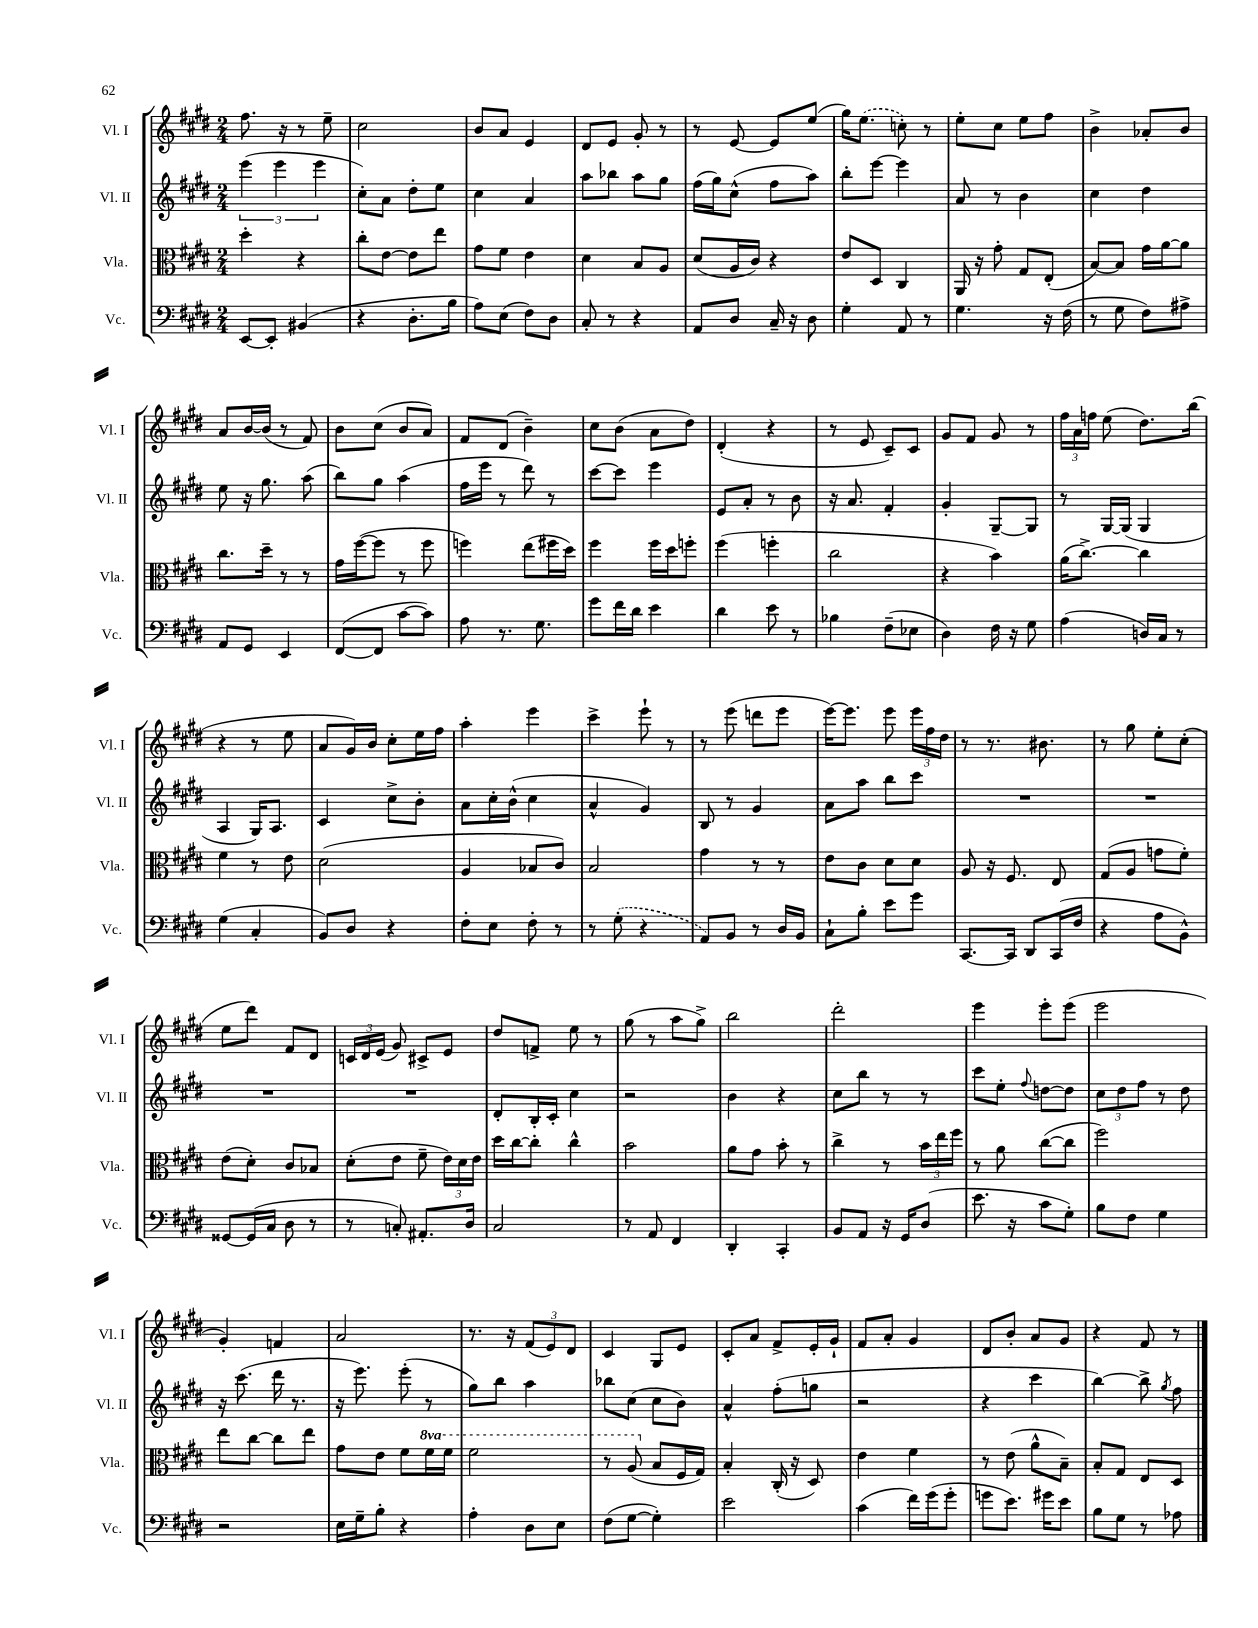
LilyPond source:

<<
\new StaffGroup <<
\new Staff = "s0" \with { instrumentName = "Vl. I" shortInstrumentName = "Vl. I" } {
    \clef treble \key e \major \numericTimeSignature \time 2/4
    \autoBeamOff fis''8. r16 r8 e''8-- |
    cis''2 |
    b'8[ a'8] e'4 |
    dis'8[ e'8] gis'8-. r8 |
    r8 e'8~ e'8[ e''8]( |
    gis''16[) \once \slurDashed e''8.]( c''8-.) r8 |
    e''8[-. cis''8] e''8[ fis''8] |
    b'4-> aes'8[-. b'8] |
    a'8[ b'16~ b'16]( r8 fis'8) |
    b'8[ cis''8]( b'8[ a'8]) |
    fis'8[ dis'8]( b'4--) |
    cis''8[ b'8]( a'8[ dis''8]) |
    dis'4-.( r4 |
    r8 e'8 cis'8[--) cis'8] |
    gis'8[ fis'8] gis'8 r8 |
    \tuplet 3/2 { fis''16[ a'16 f''16] } e''8( dis''8.[) b''16]( |
    r4 r8 e''8 |
    a'8[ gis'16) b'16] cis''8[-. e''16 fis''16] |
    a''4-. e'''4 |
    cis'''4-> e'''8-! r8 |
    r8 e'''8( d'''8[ e'''8] |
    e'''16[~) e'''8.] e'''8 \tuplet 3/2 { e'''16[ fis''16 dis''16] } |
    r8 r8. bis'8. |
    r8 gis''8 e''8[-. cis''8]-.( |
    e''8[ dis'''8]) fis'8[ dis'8] |
    \tuplet 3/2 { c'16[ dis'16 e'16]( } gis'8) cis'8[-> e'8] |
    dis''8[ f'8]-> e''8 r8 |
    gis''8( r8 a''8[ gis''8]->) |
    b''2 |
    dis'''2-. |
    e'''4 e'''8[-. e'''8]( |
    e'''2 |
    gis'4-.) f'4 |
    a'2 |
    r8. r16 \tuplet 3/2 { fis'8[( e'8) dis'8] } |
    cis'4 gis8[ e'8] |
    cis'8[-. a'8] fis'8[-> e'16-. gis'16]-! |
    fis'8[ a'8]-. gis'4 |
    dis'8[ b'8]-. a'8[ gis'8] |
    r4 fis'8 r8 \bar "|." |
}
\new Staff = "s1" \with { instrumentName = "Vl. II" shortInstrumentName = "Vl. II" } {
    \clef treble \key e \major \numericTimeSignature \time 2/4
    \autoBeamOff \tuplet 3/2 { e'''4( e'''4 e'''4 } |
    cis''8[-.) a'8] dis''8[-. e''8] |
    cis''4 a'4 |
    a''8[ bes''8] a''8[ gis''8] |
    fis''16[( gis''16) cis''8]-^( fis''8[ a''8]) |
    b''8[-. e'''8]~ e'''4 |
    a'8 r8 b'4 |
    cis''4 dis''4 |
    e''8 r16 gis''8. a''8( |
    b''8[) gis''8] a''4( |
    fis''16[ e'''16] r8 dis'''8) r8 |
    cis'''8[~ cis'''8] e'''4 |
    e'8[ a'8]-. r8 b'8 |
    r16 a'8. fis'4-. |
    gis'4-. gis8[~-- gis8] |
    r8 gis16[~ gis16]( gis4 |
    a4 gis16[) a8.] |
    cis'4 cis''8[-> b'8]-. |
    a'8[ cis''16-. b'16]-^( cis''4 |
    a'4-^ gis'4) |
    b8 r8 gis'4 |
    a'8[ a''8] b''8[ cis'''8] |
    R2 |
    R2 |
    R2 |
    R2 |
    dis'8[-. b16-. cis'16]-. cis''4 |
    r2 |
    b'4 r4 |
    cis''8[ b''8] r8 r8 |
    cis'''8[ e''8]-. \appoggiatura { fis''8 } d''8[~ d''8] |
    \tuplet 3/2 { cis''8[ dis''8 fis''8] } r8 dis''8 |
    r16 cis'''8.( dis'''16 r8. |
    r16 e'''8.) e'''8-.( r8 |
    gis''8[) b''8] a''4 |
    bes''8[ cis''8]( cis''8[ b'8]) |
    a'4-^ fis''8[-.( g''8] |
    r2 |
    r4 cis'''4 |
    b''4~) b''8-> \acciaccatura { gis''8 } fis''8 \bar "|." |
}
\new Staff = "s2" \with { instrumentName = "Vla." shortInstrumentName = "Vla." } {
    \clef alto \key e \major \numericTimeSignature \time 2/4 \set Staff.ottavationMarkups = #ottavation-simple-ordinals
    \autoBeamOff dis''4-. r4 |
    cis''8[-. e'8]~ e'8[ e''8] |
    gis'8[ fis'8] e'4 |
    dis'4 b8[ a8] |
    dis'8[( a16 cis'16]) r4 |
    e'8[ dis8] cis4 |
    a,16 r16 gis'8-. gis8[ e8]-.( |
    b8[~) b8] gis'16[ a'16~ a'8] |
    cis''8.[ dis''16]-- r8 r8 |
    gis'16[ fis''16~( fis''8] r8 fis''8 |
    f''4) e''8[( fis''16 dis''16]) |
    fis''4 fis''16[ dis''16 f''8]-. |
    fis''4( f''4-. |
    cis''2 |
    r4 b'4) |
    a'16[( cis''8.]~->) cis''4 |
    fis'4 r8 e'8 |
    dis'2( |
    a4 bes8[ cis'8]) |
    b2 |
    gis'4 r8 r8 |
    e'8[ cis'8] dis'8[ dis'8] |
    a8 r16 fis8. e8 |
    gis8[( a8] g'8[ fis'8]-.) |
    e'8[( dis'8]-.) cis'8[ bes8] |
    dis'8[-.( e'8] fis'8-- \tuplet 3/2 { e'16[) dis'16 e'16] } |
    dis''16[ cis''16~ cis''8]-. cis''4-^ |
    b'2 |
    a'8[ gis'8] b'8-. r8 |
    cis''4-> r8 \tuplet 3/2 { b'16[ e''16 fis''16] } |
    r8 a'8 cis''8[~( cis''8] |
    fis''2) |
    e''8[ cis''8]~ cis''8[ e''8] |
    gis'8[ e'8] fis'8[ \ottava #1 fis''16 fis''16] |
    fis''2 |
    r8 a'8( \ottava #0 b8[ fis16 gis16]) |
    b4-. cis16-.( r16 dis8) |
    e'4 fis'4 |
    r8 e'8( a'8[-^ b8]--) |
    b8[-. gis8] e8[ dis8] \bar "|." |
}
\new Staff = "s3" \with { instrumentName = "Vc." shortInstrumentName = "Vc." } {
    \clef bass \key e \major \numericTimeSignature \time 2/4
    \autoBeamOff e,8[~ e,8]-. bis,4( |
    r4 dis8.[-. b16] |
    a8[) e8]( fis8[) dis8] |
    cis8-. r8 r4 |
    a,8[ dis8] cis16-- r16 dis8 |
    gis4-. a,8 r8 |
    gis4. r16 fis16( |
    r8 gis8 fis8[) ais8]-> |
    a,8[ gis,8] e,4 |
    fis,8[~( fis,8] cis'8[~ cis'8]) |
    a8 r8. gis8. |
    gis'8[ fis'16 dis'16] e'4 |
    dis'4 e'8 r8 |
    bes4 fis8[--( ees8] |
    dis4) fis16 r16 gis8 |
    a4( d16[) cis16] r8 |
    gis4( cis4-. |
    b,8[) dis8] r4 |
    fis8[-. e8] fis8-. r8 |
    r8 \once \slurDashed gis8-.( r4 |
    a,8[) b,8] r8 dis16[ b,16] |
    cis8[-! b8]-. e'8[ gis'8] |
    cis,8.[~ cis,16] dis,8[ cis,16( fis16] |
    r4 a8[ b,8]-^) |
    gisis,8[~ gisis,16( cis16] dis8 r8 |
    r8 c8-.) ais,8.[-. dis16] |
    cis2 |
    r8 a,8 fis,4 |
    dis,4-. cis,4-. |
    b,8[ a,8] r16 gis,16[ dis8]( |
    e'8. r16 cis'8[ gis8]-.) |
    b8[ fis8] gis4 |
    r2 |
    e16[ gis16-- b8]-. r4 |
    a4-. dis8[ e8] |
    fis8[( gis8]~ gis4-.) |
    e'2 |
    cis'4( fis'16[) gis'16( gis'8]-. |
    g'8[ e'8.]) gis'16[ e'8] |
    b8[ gis8] r8 aes8 \bar "|." |
}
>>
>>
\layout { \context { \Score \remove "Bar_number_engraver" } }
